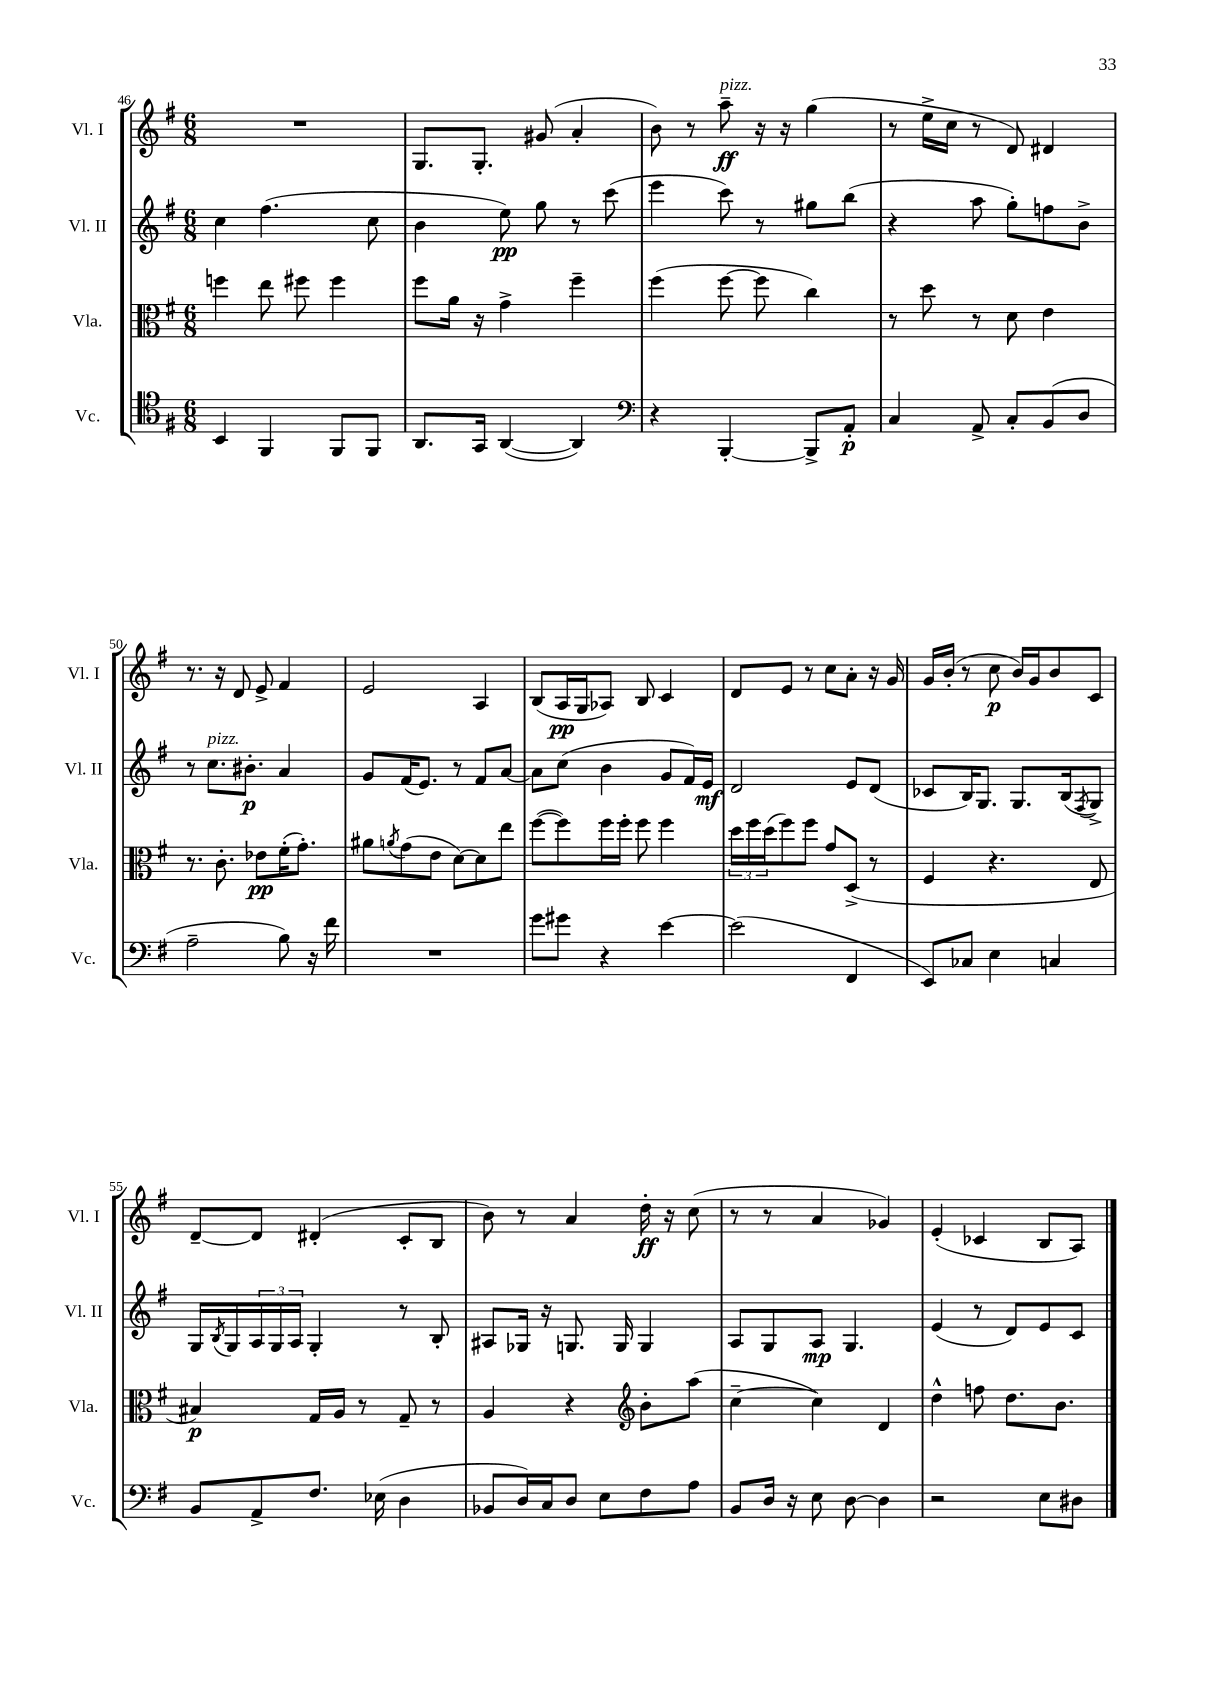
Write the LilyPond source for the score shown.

<<
\new StaffGroup <<
\new Staff = "s0" \with { instrumentName = "Vl. I" shortInstrumentName = "Vl. I" } {
    \clef treble \key g \major \numericTimeSignature \time 6/8
    R2. |
    g8. g8.-. gis'8( a'4-. |
    b'8) r8 a''8--\ff^\markup { \italic "pizz." } r16 r16 g''4( |
    r8 e''16-> c''16 r8 d'8) dis'4 |
    r8. r16 d'8 e'8-> fis'4 |
    e'2 a4 |
    b8( a16\pp g16 aes8) b8 c'4 |
    d'8 e'8 r8 c''8 a'8-. r16 g'16 |
    g'16 b'16-.( r8 c''8\p b'16) g'16 b'8 c'8 |
    d'8~-- d'8 dis'4-.( c'8-. b8 |
    b'8) r8 a'4 d''16-.\ff r16 c''8( |
    r8 r8 a'4 ges'4) |
    e'4-.( ces'4 b8 a8) \bar "|." |
}
\new Staff = "s1" \with { instrumentName = "Vl. II" shortInstrumentName = "Vl. II" } {
    \clef treble \key g \major \numericTimeSignature \time 6/8
    c''4 fis''4.( c''8 |
    b'4 e''8\pp) g''8 r8 c'''8( |
    e'''4 c'''8) r8 gis''8 b''8( |
    r4 a''8 g''8-.) f''8 b'8-> |
    r8 c''8.^\markup { \italic "pizz." } bis'8.-.\p a'4 |
    g'8 fis'16( e'8.) r8 fis'8 a'8~ |
    a'8 c''8( b'4 g'8 fis'16) e'16\mf |
    d'2 e'8 d'8( |
    ces'8 b16) g8. g8. b16( \acciaccatura { fis8 } g8->) |
    g16 \acciaccatura { b8 } g16 \tuplet 3/2 { a16 g16 a16 } g4-. r8 b8-. |
    ais8 ges16 r16 g8. g16 g4 |
    a8 g8 a8\mp g4. |
    e'4( r8 d'8) e'8 c'8 \bar "|." |
}
\new Staff = "s2" \with { instrumentName = "Vla." shortInstrumentName = "Vla." } {
    \clef alto \key g \major \numericTimeSignature \time 6/8
    f''4 e''8 fis''8 fis''4 |
    fis''8 a'16 r16 g'4-> fis''4-- |
    fis''4( fis''8~ fis''8 c''4) |
    r8 d''8 r8 d'8 e'4 |
    r8. c'8.-. ees'8\pp fis'16-.( g'8.-.) |
    ais'8 \acciaccatura { a'8 } g'8( e'8 d'8~) d'8 e''8 |
    fis''8~( fis''8) fis''16 fis''16-. fis''8 fis''4 |
    \tuplet 3/2 { d''16 fis''16 d''16( } fis''8) fis''8 g'8 d8->( r8 |
    fis4 r4. e8 |
    bis4\p) g16 a16 r8 g8-- r8 |
    a4 r4 \clef treble b'8-. a''8( |
    c''4~-- c''4) d'4 |
    d''4-^ f''8 d''8. b'8. \bar "|." |
}
\new Staff = "s3" \with { instrumentName = "Vc." shortInstrumentName = "Vc." } {
    \clef tenor \key g \major \numericTimeSignature \time 6/8
    b,4 fis,4 fis,8 fis,8 |
    a,8. g,16 a,4~( a,4) |
    \clef bass r4 b,,4~-. b,,8-> a,8-.\p |
    c4 a,8-> c8-. b,8( d8 |
    a2-- b8) r16 fis'16 |
    R2. |
    g'8 gis'8 r4 e'4~ |
    e'2( fis,4 |
    e,8) ces8 e4 c4 |
    b,8 a,8-> fis8. ees16( d4 |
    bes,8 d16) c16 d8 e8 fis8 a8 |
    b,8 d16 r16 e8 d8~ d4 |
    r2 e8 dis8 \bar "|." |
}
>>
>>
\layout { \context { \Score currentBarNumber = #46 } }
